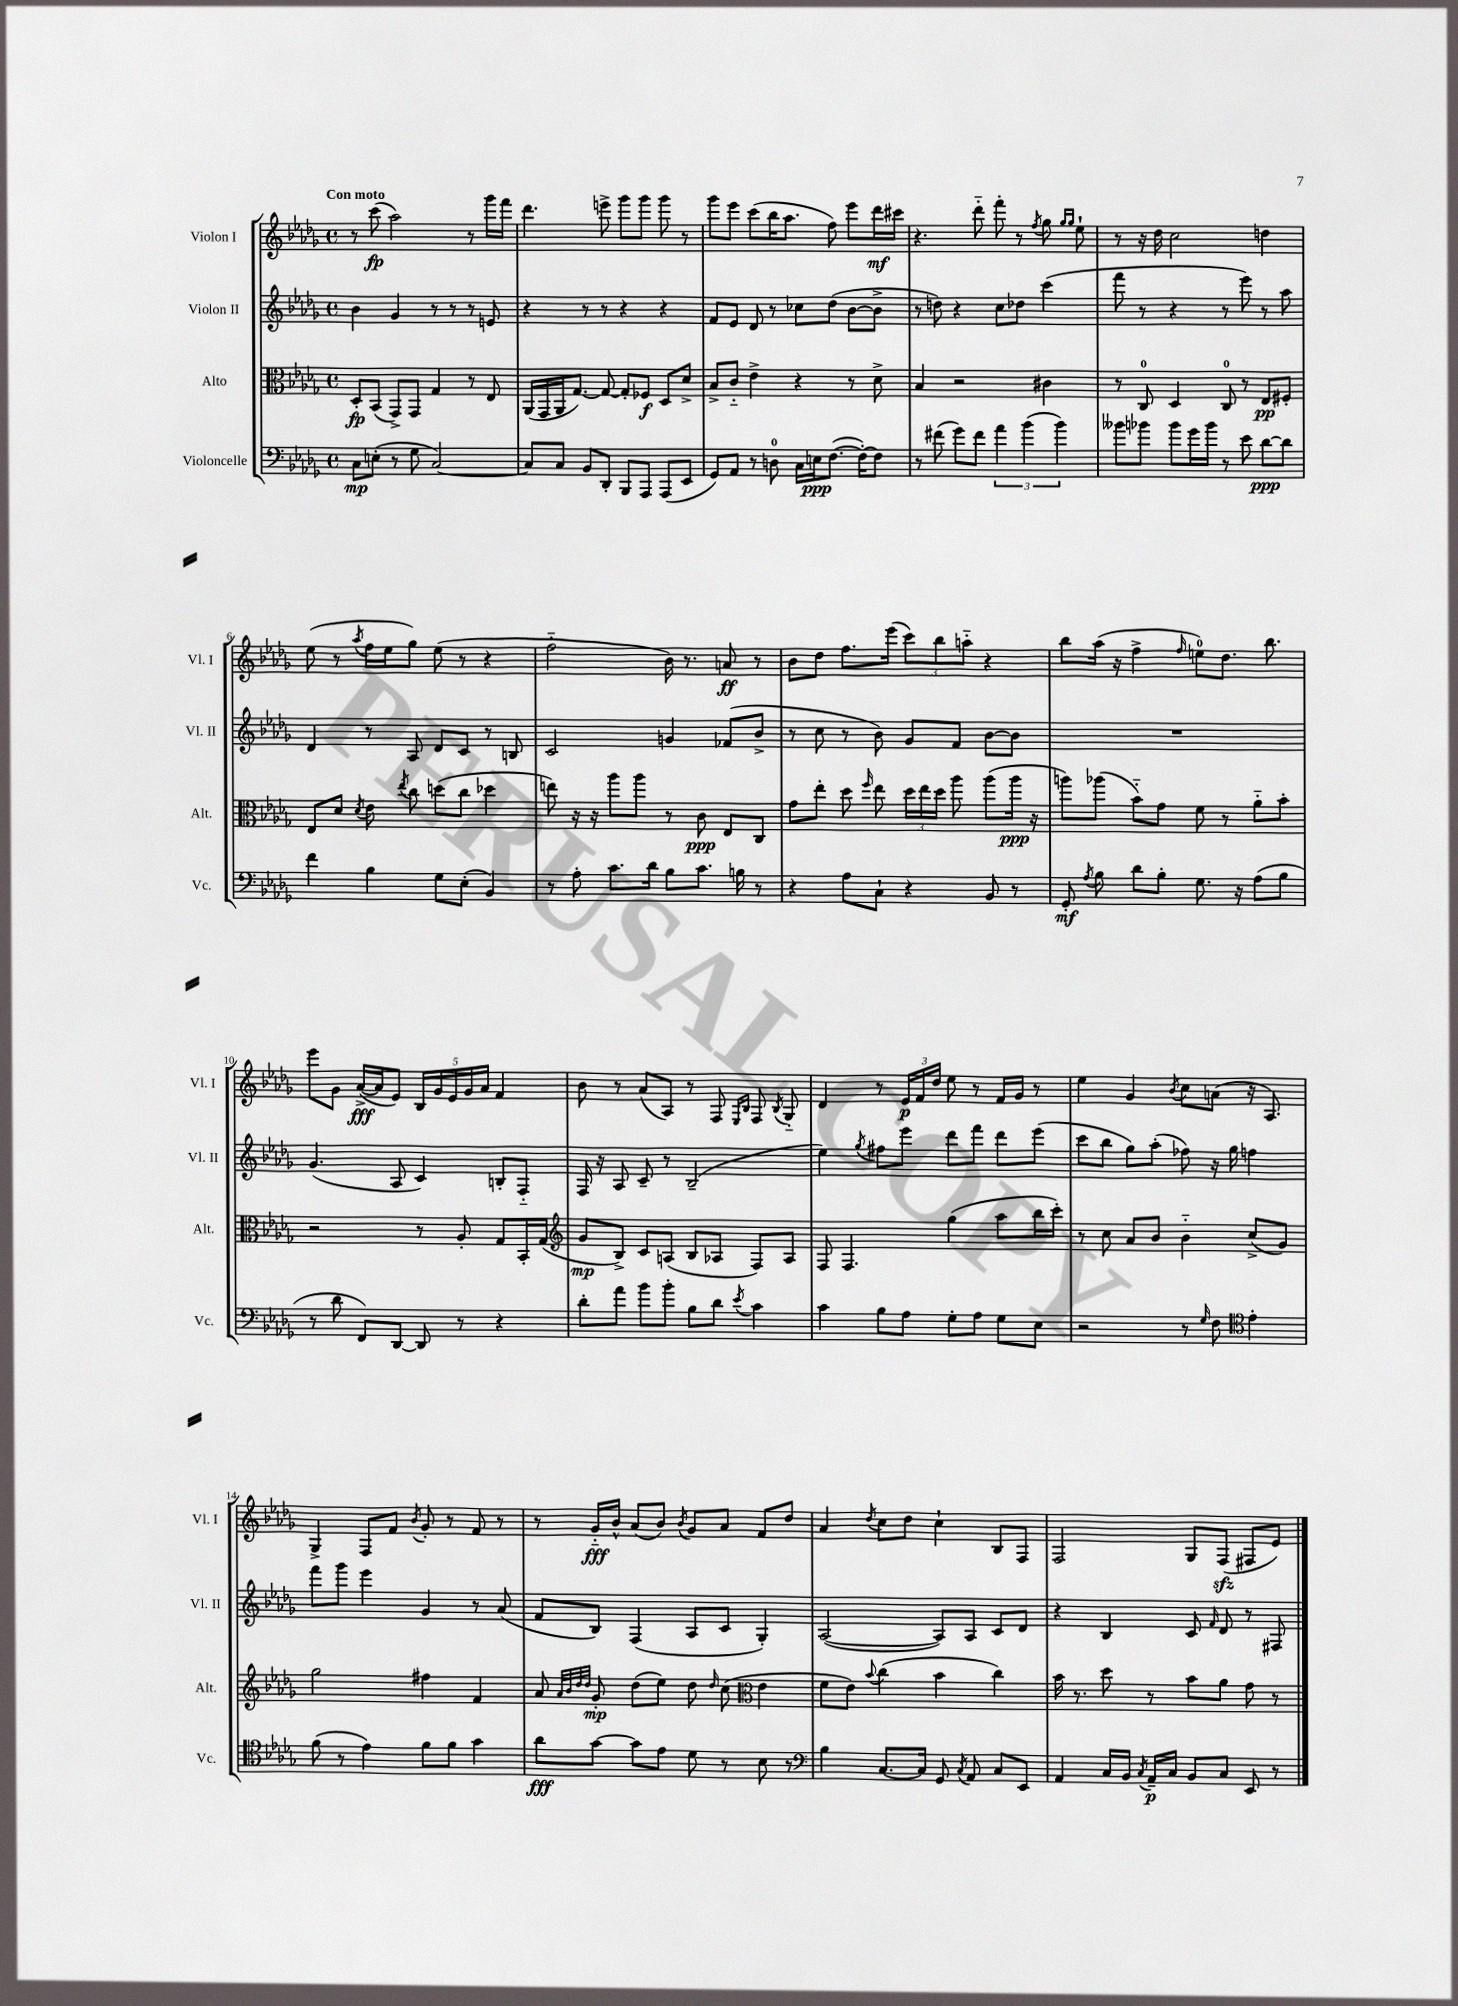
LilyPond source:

<<
\new StaffGroup <<
\new Staff = "s0" \with { instrumentName = "Violon I" shortInstrumentName = "Vl. I" } {
    \clef treble \key des \major \defaultTimeSignature \time 4/4 \tempo "Con moto"
    \autoBeamOff r8 c'''8\fp( aes''2) r8 ges'''16[ f'''16] |
    des'''4. e'''8-> ges'''8[ ges'''8] ges'''8 r8 |
    ges'''8[ ees'''8] c'''8[( bes''16 aes''8.] f''8) ees'''8[ des'''16\mf cis'''16] |
    r4. des'''8-_ f'''8-. r8 \acciaccatura { f''8 } ges''8 \grace { ges''16[ ges''16] } ees''8-! |
    r8 r16 des''16 c''2 d''4 |
    ees''8( r8 \acciaccatura { aes''8 } f''16[ ees''16 ges''8]) ees''8( r8 r4 |
    f''2-_ bes'16) r8. a'8\ff r8 |
    bes'8[ des''8] f''8.[ ees'''16]( \tuplet 3/2 { c'''8[) bes''8 a''8]-_ } r4 |
    bes''8[ aes''16]( r16 f''4-> \grace { f''16 } e''8[-0) des''8.] bes''8. |
    ees'''8[ ges'8] aes'16[~->\fff( aes'16 ees'8]) \tuplet 5/4 { bes16[ ges'16 ees'16 ges'16 aes'16] } f'4 |
    bes'8 r8 aes'8[( aes8]) r8 f8 \grace { ees16[ bes16] } f8 \acciaccatura { bes8 } ges8-_ |
    des'4 r8 \tuplet 3/2 { ees'16[\p f'16 des''16] } ees''8 r8 f'16[ ges'16] r8 |
    ees''4 ges'4 \acciaccatura { bes'8 } c''8[ a'8]( r16 aes8.) |
    ges4-> f8[ f'8] \acciaccatura { bes'8 } ges'8-. r8 f'8 r8 |
    r8 ges'16[-_\fff bes'16]-^ aes'8[( bes'8]) \acciaccatura { bes'8 } ges'8[ aes'8] f'8[ des''8] |
    aes'4 \acciaccatura { des''8 } c''8[ des''8] c''4-! bes8[ f8] |
    f2 ges8[ f8]\sfz( fis8[ ees'8]) \bar "|." |
}
\new Staff = "s1" \with { instrumentName = "Violon II" shortInstrumentName = "Vl. II" } {
    \clef treble \key des \major \defaultTimeSignature \time 4/4
    \autoBeamOff bes'4 ges'4 r8 r8 r8 e'8 |
    r4 r8 r8 r4 r4 |
    f'8[ ees'8] des'8 r8 ces''8[ des''8]( bes'8[~ bes'8]-> |
    r8 d''8) r4 c''8[ des''8] c'''4( |
    f'''8 r8 r4 r8 ees'''8) r8 aes''8 |
    des'4 r8 aes8 des'8[ c'8] r8 b8 |
    c'2 g'4 fes'8[( bes'8]-> |
    r8 c''8 r8 bes'8) ges'8[ f'8] bes'8[~ bes'8] |
    R1 |
    ges'4.( aes8 c'4) b8[-. f8]-_ |
    f16 r16 aes8 c'8-- r8 bes2--( |
    ees''4) \acciaccatura { ges''8 } fis''8[ ees'''8] des'''8[ f'''8] des'''8[ ees'''8]( |
    c'''8[ bes''8] ges''8[) aes''8]-.( fes''8) r16 ges''16 f''4 |
    f'''8[ ges'''8] ees'''4 ges'4 r8 aes'8( |
    f'8[ bes8]) f4( aes8[ c'8] ges4-.) |
    aes2~( aes8[) aes8] c'8[ des'8] |
    r4 bes4 c'8 \grace { f'16 } des'8 r8 fis8 \bar "|." |
}
\new Staff = "s2" \with { instrumentName = "Alto" shortInstrumentName = "Alt." } {
    \clef alto \key des \major \defaultTimeSignature \time 4/4
    \autoBeamOff des8[-.\fp bes,8]( ges,8[->) ges,8] ges4 r8 ees8 |
    aes,16[( ges,16 aes,16 ges8.]~) ges8~ ges8[-. fes8]\f des8[ des'8]-> |
    bes8[-> c'8]-_ ees'4-> r4 r8 des'8-> |
    bes4 r2 cis'4 |
    r8 c8-0 des4 c8-0 r8 ees8[\pp fis8]-. |
    ees8[ des'8] \acciaccatura { des'8 } ees'8 \acciaccatura { ees''8 } c''8 d''8[( c''8] des''4 |
    e''8) r16 r16 aes''8[ aes''8] r8 c'8\ppp ees8[ c8] |
    ges'8[ ees''8]-. des''8 \grace { f''16 } ees''8 \tuplet 3/2 { des''16[ ees''16 des''16] } aes''8 aes''8[( aes''16]\ppp r16 |
    a''8[) aes''8]( bes'8[-_) ges'8] f'8 r8 aes'8[-_ bes'8]-. |
    r2 r8 aes8-. ges8[ bes,16-. ges16]( |
    \clef treble ges'8[\mp bes8]->) c'8[ a8]( bes8[ aes8] f8[) aes8] |
    f8 f4. ges''4( aes''8[ bes''16 c'''16]-.) |
    r8 c''8 aes'8[ bes'8] bes'4-_ c''8[->( ges'8]) |
    ges''2 fis''4 f'4 |
    aes'8 \grace { aes'32[ bes'32 des''32 des''32] } ges'8-.\mp des''8[( ees''8]) des''8 \grace { des''16 } c''8( \clef alto ees'4 |
    f'8[ ees'8]) \appoggiatura { bes'8 } c''4( bes'4 c''4) |
    bes'16 r8. des''8 r8 bes'8[ aes'8] ges'8 r8 \bar "|." |
}
\new Staff = "s3" \with { instrumentName = "Violoncelle" shortInstrumentName = "Vc." } {
    \clef bass \key des \major \defaultTimeSignature \time 4/4
    \autoBeamOff c8[\mp e8]-.( r8 ges8 c2~) |
    c8[ c8] bes,8[ des,8]-. bes,,8[ aes,,8] aes,,8[( ees,8] |
    ges,8[) aes,8] r8 d8-0 c16[ e16\ppp f8.]~( f16[~-.) f8] |
    r8 fis'8( ges'8[) fis'8] \tuplet 3/2 { aes'4 bes'4( bes'4) } |
    beses'8[ bes'8] bes'8[ ges'16 bes'16] r8 ees'8 des'8[~\ppp des'8] |
    f'4 bes4 ges8[ ees8]-.( bes,4) |
    r8 aes8-. c'8.[ des'16] bes8[ c'8.] b16 r8 |
    r4 aes8[ c8]-! r4 bes,8 r8 |
    ges,8-.\mf \acciaccatura { aes8 } bes8 des'8[ bes8]-. ges8. r16 aes8[( bes8] |
    r8 des'8 f,8[) des,8]~ des,8 r8 r4 |
    des'8[-. aes'8] bes'8[ bes'8]-. bes8[ des'8] \acciaccatura { ees'8 } c'4 |
    c'4 bes8[ aes8] ges8[-. aes8] ges8[ ees8] |
    r2 r8 \grace { ges16 } f8 \clef tenor ees'4-. |
    f'8( r8 ees'4) f'8[ f'8] ges'4 |
    aes'8[\fff ges'8]~ ges'8[ ees'8] des'8 r8 bes8 r8 |
    \clef bass bes4 c8.[~ c16] ges,8 \acciaccatura { c8 } aes,8 c8[ ees,8] |
    aes,4 c16[ bes,16] \acciaccatura { c8 } aes,16[--\p c16] bes,8[ c8] ees,8 r8 \bar "|." |
}
>>
>>
